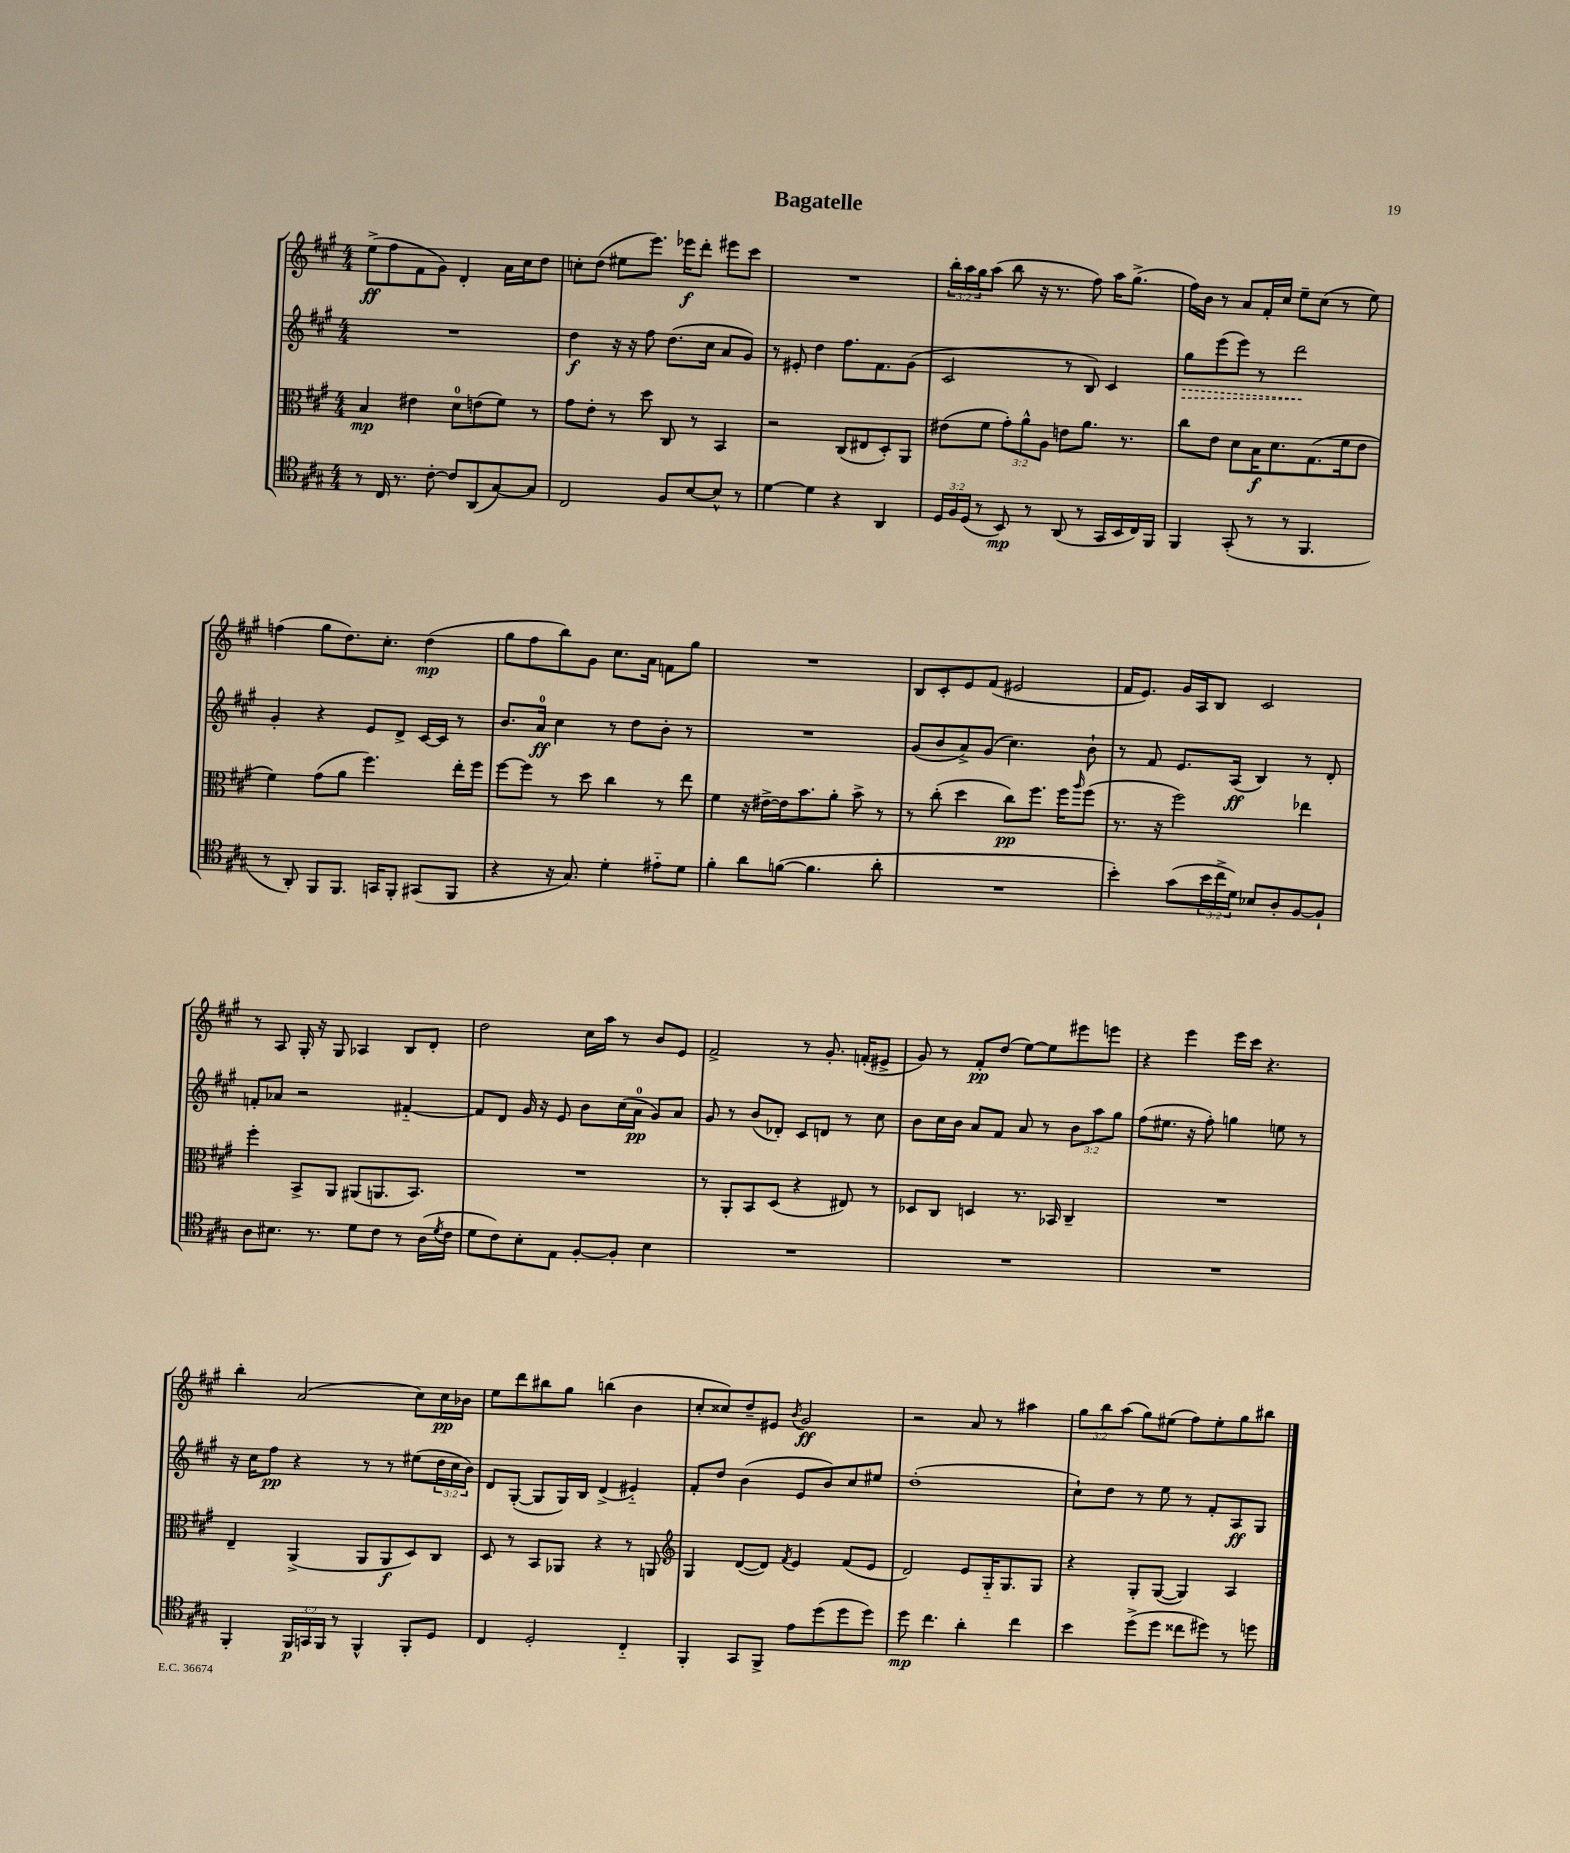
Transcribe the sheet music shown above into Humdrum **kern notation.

**kern	**dynam	**kern	**dynam	**kern	**dynam	**kern	**dynam
*part4	*part4	*part3	*part3	*part2	*part2	*part1	*part1
*staff4	*staff4	*staff3	*staff3	*staff2	*staff2	*staff1	*staff1
*clefC4	*	*clefC3	*	*clefG2	*	*clefG2	*
*k[f#c#g#]	*	*k[f#c#g#]	*	*k[f#c#g#]	*	*k[f#c#g#]	*
*M4/4	*	*M4/4	*	*M4/4	*	*M4/4	*
=1	=1	=1	=1	=1	=1	=1	=1
8r	.	4B/	mp	1r	.	(8ee^\L	ff
16C#/	.	.	.	.	.	8ff#\	.
8.r	.	.	.	.	.	.	.
.	.	4e#X\	.	.	.	8f#\	.
[8c#'\	.	.	.	.	.	8g#\J)	.
8c#/L]	.	8d\L	.	.	.	4d'/	.
(8AA/	.	(8en\	.	.	.	.	.
[8G#/)	.	8f#\J)	.	.	.	16a\LL	.
.	.	.	.	.	.	16cc#\J	.
8G#/J]	.	8r	.	.	.	8dd\J	.
=2	=2	=2	=2	=2	=2	=2	=2
2C#/	.	8g#\L	.	4dd\	f	8ccn'\L	.
.	.	8e'\J	.	.	.	(8dd\J	.
.	.	8r	.	16r	.	8ee#X\L	.
.	.	.	.	16r	.	.	.
.	.	8dd\	.	8ff#\	.	8.eee\J)	.
8F#/L	.	8C#/	.	(8.dd\L	.	.	.
.	.	.	.	.	.	16eee-X\KL	f
[8B/	.	8r	.	.	.	8ddd'\J	.
.	.	.	.	16cc#\Jk	.	.	.
8B^^/J]	.	4BB/	.	8a/L	.	8eee#X\L	.
8r	.	.	.	8g#/J)	.	8ccc#\J	.
=3	=3	=3	=3	=3	=3	=3	=3
[4d\	.	2r	.	8r	.	1r	.
.	.	.	.	8e#X'/	.	.	.
4d\]	.	.	.	4dd\	.	.	.
4r	.	(8C#/L	.	8.ff#\L	.	.	.
.	.	8E#X/	.	.	.	.	.
.	.	.	.	8.f#\	.	.	.
4AA/	.	8D'/)	.	.	.	.	.
.	.	8AA/J	.	(8g#\J	.	.	.
=4	=4	=4	=4	=4	=4	=4	=4
24D/LL	.	(8e#X\L	.	2c#/	.	24bb'\LL	.
24F#/	.	.	.	.	.	24aa\	.
(24D/JJ	.	.	.	.	.	24gg#\J	.
8r	.	8f#\J	.	.	.	(8aa\J	.
8BB/)	mp	12g#'\L)	.	.	.	8bb\	.
.	.	12a^^\	.	.	.	.	.
8r	.	.	.	.	.	16r	.
.	.	12A\J	.	.	.	.	.
.	.	.	.	.	.	8.r	.
(8AA/	.	8en\L	.	8r	.	.	.
8r	.	8.a\J	.	8B/)	.	8ff#\)	.
16GG#/LL	.	.	.	4c#/	.	16aa\KL	.
16BB/	.	8.r	.	.	.	(8.gg#^\J	.
16C#/)	.	.	.	.	.	.	.
16FF#/JJ	.	.	.	.	.	.	.
=5	=5	=5	=5	=5	=5	=5	=5
!	!	!	!	!	!LO:HP:b	!	!
4FF#/	.	8cc#\L	.	8gg#\L	>	16ff#\LL)	.
.	.	.	.	.	.	16b\JJ	.
.	.	8e\J	.	(8eee\	.	8r	.
(8GG#'/	.	8d\L	.	8eee\J)	.	8a/L	.
8r	.	16B\K	f	8r	.	16f#'/L	.
.	.	8.d\	.	.	.	16cc#/JJ	.
8r	.	.	.	2ddd\	.	8ee~\L	.
4.FF#/	.	(8.G#\	.	.	.	(8cc#\J	.
.	.	.	.	.	.	8r	.
.	.	16f#\k	.	.	.	.	.
.	.	8e\J	.	.	.	8ee\)	.
.	.	.	.	.	]	.	.
!!LO:LB:g=z
=6	=6	=6	=6	=6	=6	=6	=6
8r	.	4f#\)	.	4g#'/	.	(4ffn\	.
8AA'/)	.	.	.	.	.	.	.
8FF#/L	.	(8g#\L	.	4r	.	8gg#\L	.
8.FF#/J	.	8a\J	.	.	.	8.dd\)	.
.	.	4.ff#\)	.	8e/L	.	.	.
16GGn/KL	.	.	.	.	.	8.cc#'\J	.
8FF#'/J	.	.	.	8d^/J	.	.	.
(8GG#X/L	.	.	.	[16c#/LL	.	(4dd\	mp
.	.	.	.	16c#/JJ]	.	.	.
8FF#/J	.	16ee'\LL	.	8r	.	.	.
.	.	16ff#\JJ	.	.	.	.	.
=7	=7	=7	=7	=7	=7	=7	=7
4r	.	[8ff#\L	.	8.b/L	.	8gg#\L	.
.	.	8ff#\J]	.	.	.	8ff#\	.
.	.	.	.	16a/Jk	ff	.	.
16r	.	8r	.	4cc#\	.	8bb\)	.
8.G#/)	.	.	.	.	.	.	.
.	.	8dd\	.	.	.	8g#\J	.
4d'\	.	4cc#\	.	8r	.	8.cc#\L	.
.	.	.	.	8dd\L	.	.	.
.	.	.	.	.	.	16a\Jk	.
8e#X\L	.	8r	.	8b'\J	.	8fn\L	.
8d\J	.	8ee\	.	8r	.	8gg#\J	.
=8	=8	=8	=8	=8	=8	=8	=8
4f#'\	.	4f#\	.	1r	.	1r	.
8a\L	.	16r	.	.	.	.	.
.	.	[16e#X^\LL	.	.	.	.	.
([8fn\J	.	16e#\J]	.	.	.	.	.
.	.	8.b\	.	.	.	.	.
4.f\]	.	.	.	.	.	.	.
.	.	8a'\J	.	.	.	.	.
.	.	8b^\	.	.	.	.	.
8a'\	.	8r	.	.	.	.	.
=9	=9	=9	=9	=9	=9	=9	=9
1r	.	8r	.	(8g#/L	.	8B/L	.
.	.	(8cc#'\	.	8b/	.	8c#'/	.
.	.	4dd\	.	8a^/)	.	8e/	.
.	.	.	.	(8g#/J	.	(8f#/J	.
.	.	8cc#\L)	pp	4.cc#\)	.	2e#X/	.
.	.	8.ff#\J	.	.	.	.	.
.	.	16ff#\KL	.	.	.	.	.
.	.	16qqaa/	.	.	.	.	.
.	.	(8ff#\J	.	8b`\	.	.	.
=10	=10	=10	=10	=10	=10	=10	=10
4b'\)	.	8.r	.	8r	.	16f#/KL	.
.	.	.	.	.	.	8.e/J)	.
.	.	.	.	8f#/	.	.	.
.	.	16r	.	.	.	.	.
(8g#\L	.	2ff#\)	.	8.e/L	.	16g#/LL	.
.	.	.	.	.	.	16A/J	.
24b\L	.	.	.	.	.	8B/J	.
24cc#^\	.	.	.	.	.	.	.
.	.	.	.	(16A/Jk	ff	.	.
24d\JJ)	.	.	.	.	.	.	.
8B-X/L	.	.	.	4B/)	.	2c#/	.
8A'/	.	.	.	.	.	.	.
[8F#/	.	4ee-X\	.	8r	.	.	.
8F#`/J]	.	.	.	8d'/	.	.	.
!!LO:LB:g=z
=11	=11	=11	=11	=11	=11	=11	=11
8A\L	.	4ff#'\	.	8fn'/L	.	8r	.
8.B#X\J	.	.	.	8a-X/J	.	8A/	.
.	.	8BB^/L	.	2r	.	16G#'/	.
8.r	.	.	.	.	.	16r	.
.	.	8AA/J	.	.	.	8G#/	.
8d\L	.	(8AA#X/L	.	.	.	4A-X/	.
8c#\J	.	8.AAn/	.	.	.	.	.
8r	.	.	.	[4f#X/	.	8B/L	.
.	.	8.BB/J)	.	.	.	.	.
(16A\LL	.	.	.	.	.	8d'/J	.
8qd/	.	.	.	.	.	.	.
16c#\JJ	.	.	.	.	.	.	.
=12	=12	=12	=12	=12	=12	=12	=12
8d\L	.	1r	.	8f#/L]	.	2dd\	.
8c#\)	.	.	.	8d/J	.	.	.
8B'\	.	.	.	16g#/	.	.	.
.	.	.	.	16r	.	.	.
8E\J	.	.	.	8e/	.	.	.
[8F#'/L	.	.	.	8b\L	.	16cc#\LL	.
.	.	.	.	.	.	16aa\JJ	.
8F#'/J]	.	.	.	(16cc#\L	.	8r	.
.	.	.	.	16a\JJ	pp	.	.
4B\	.	.	.	8g#/L)	.	8b/L	.
.	.	.	.	8a/J	.	8e/J	.
=13	=13	=13	=13	=13	=13	=13	=13
1r	.	8r	.	8g#/	.	2f#^/	.
.	.	8AA'/L	.	8r	.	.	.
.	.	8BB/	.	(8b/L	.	.	.
.	.	(8D/J	.	8d-X'/J)	.	.	.
.	.	4r	.	8c#/L	.	8r	.
.	.	.	.	8dn/J	.	8.g#'/	.
.	.	8E#X/)	.	8r	.	.	.
.	.	.	.	.	.	(16fn'/KL	.
.	.	8r	.	8cc#\	.	8e#X^/J	.
=14	=14	=14	=14	=14	=14	=14	=14
1r	.	8D-X/L	.	8b\L	.	8g#/)	.
.	.	8C#/J	.	16cc#\L	.	8r	.
.	.	.	.	16b\JJ	.	.	.
.	.	4Dn/	.	8a/L	.	8f#'/L	pp
.	.	.	.	8f#/J	.	(8dd/J	.
.	.	8.r	.	8a/	.	[8ee\L)	.
.	.	.	.	8r	.	8ee\]	.
.	.	16BB-X/	.	.	.	.	.
.	.	4C#~/	.	12b\L	.	8eee#X\	.
.	.	.	.	12aa\	.	.	.
.	.	.	.	.	.	8eeen\J	.
.	.	.	.	12gg#\J	.	.	.
=15	=15	=15	=15	=15	=15	=15	=15
1r	.	1r	.	(8ff#\L	.	4r	.
.	.	.	.	8.ee#X\J	.	.	.
.	.	.	.	.	.	4eee\	.
.	.	.	.	16r	.	.	.
.	.	.	.	8ff#'\)	.	.	.
.	.	.	.	4ggn\	.	16eee\LL	.
.	.	.	.	.	.	16ccc#\JJ	.
.	.	.	.	.	.	4.r	.
.	.	.	.	8een\	.	.	.
.	.	.	.	8r	.	.	.
!!LO:LB:g=z
=16	=16	=16	=16	=16	=16	=16	=16
4FF#'/	.	4E~/	.	16r	.	4bb'\	.
.	.	.	.	16cc#\KL	.	.	.
.	.	.	.	8ff#\J	pp	.	.
24FF#/LL	p	(4AA^/	.	4r	.	(2a/	.
24GGn/	.	.	.	.	.	.	.
24FF#/JJ	.	.	.	.	.	.	.
8r	.	.	.	.	.	.	.
4FF#^^/	.	8AA/L	.	8r	.	.	.
.	.	8AA/	f	8r	.	.	.
8FF#'/L	.	8D/)	.	(8ee#X\L	.	8cc#\L)	.
8D/J	.	8C#/J	.	24dd\L	.	16cc#\L	pp
.	.	.	.	24cc#\	.	.	.
.	.	.	.	.	.	16b-X\JJ	.
.	.	.	.	24b\JJ)	.	.	.
=17	=17	=17	=17	=17	=17	=17	=17
4C#/	.	8D/	.	8d/L	.	8ee\L	.
.	.	8r	.	([8G#'/J	.	8ddd\	.
2D'/	.	8BB/L	.	8G#/L]	.	8bb#X\	.
.	.	8AA-X/J	.	16G#/L)	.	8gg#\J	.
.	.	.	.	16B/JJ	.	.	.
.	.	4r	.	(4d^/	.	(4bbn\	.
4C#/	.	8r	.	4e#X/)	.	4b\	.
.	.	8AAn/	.	.	.	.	.
=18	=18	=18	=18	=18	=18	=18	=18
*	*	*clefG2	*	*	*	*	*
4FF#'/	.	4G#/	.	8f#'/L	.	8cc#'/L	.
.	.	.	.	8dd/J	.	8cc##X/)	.
8GG#/L	.	([8d/L	.	(4b\	.	8dd~/	.
8FF#^/J	.	8d/J])	.	.	.	8e#X/J	.
.	.	8qf#/	.	.	.	8qb/	.
8e\L	.	4e/	.	8e/L	.	2g#/	ff
(8dd\	.	.	.	8b/)	.	.	.
8dd\	.	(8f#/L	.	8cc#/	.	.	.
8dd\J)	.	8e/J	.	8ee#X/J	.	.	.
=19	=19	=19	=19	=19	=19	=19	=19
8dd\	mp	2d/)	.	(1dd'	.	2r	.
4.cc#\	.	.	.	.	.	.	.
4a'\	.	8e/L	.	.	.	8a/	.
.	.	16G#/K	.	.	.	8r	.
.	.	8.G#/	.	.	.	.	.
4cc#\	.	.	.	.	.	4aa#X\	.
.	.	8G#/J	.	.	.	.	.
=20	=20	=20	=20	=20	=20	=20	=20
4b\	.	4r	.	8cc#`\L)	.	12gg#\L	.
.	.	.	.	.	.	12bb\	.
.	.	.	.	8dd\J	.	.	.
.	.	.	.	.	.	(12aa\J	.
(8dd^\L	.	8G#'/L	.	8r	.	8gg#\L)	.
8dd\J	.	([8G#/J	.	8ee\	.	(8ee#X\J	.
8cc##X\L	.	4G#/])	.	8r	.	8ff#\L)	.
8dd#X\J)	.	.	.	8f#'/L	.	8ee#'\	.
8r	.	4A/	.	8A/	ff	8gg#\	.
8ddn\	.	.	.	8G#/J	.	8bb#X\J	.
==	==	==	==	==	==	==	==
*-	*-	*-	*-	*-	*-	*-	*-
